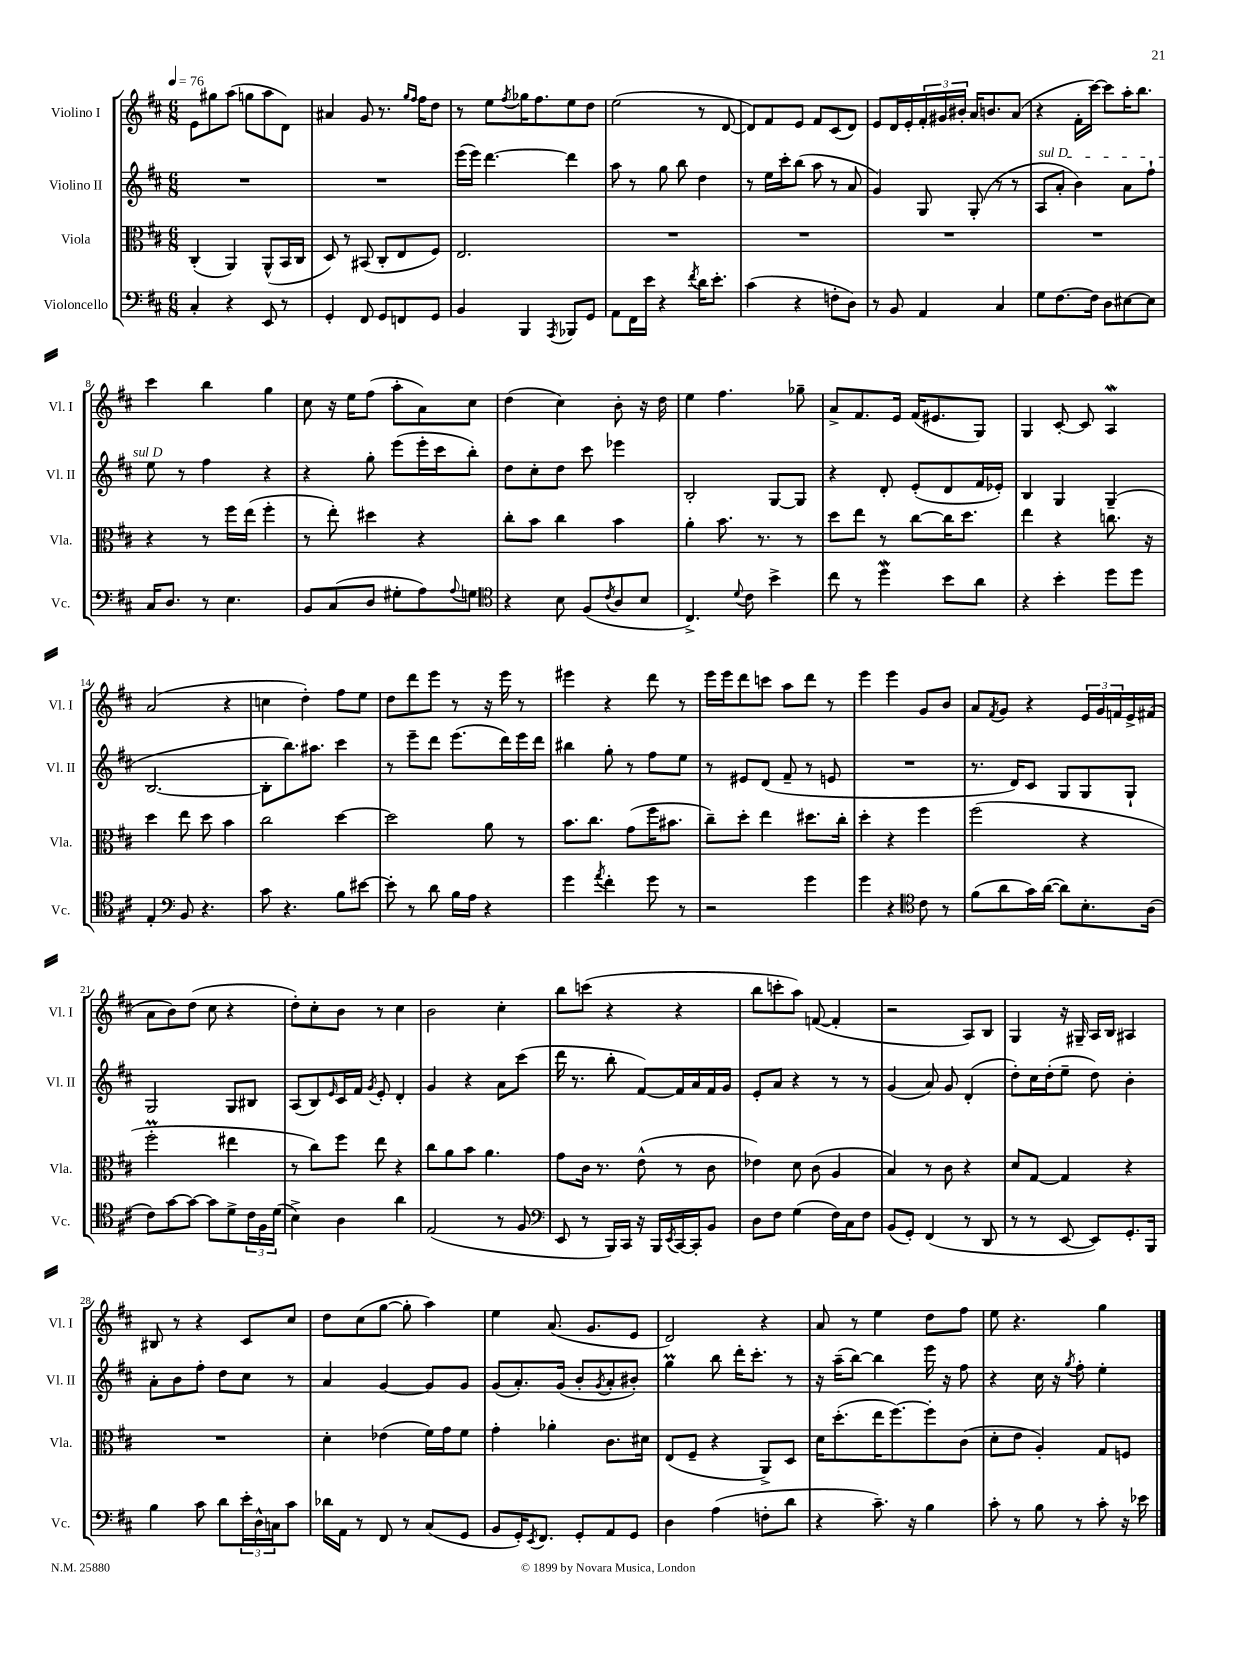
<<
\new StaffGroup <<
\new Staff = "s0" \with { instrumentName = "Violino I" shortInstrumentName = "Vl. I" } {
    \clef treble \key d \major \numericTimeSignature \time 6/8 \tempo 4 = 76
    e'8 gis''8 a''8( g''8 a''8 d'8) |
    ais'4 g'8 r8. \grace { g''16 fis''16 } fis''16 d''8 |
    r8 e''8 \acciaccatura { fis''8 } ges''16 fis''8. e''8 d''8 |
    e''2( r8 d'8~ |
    d'8) fis'8 e'8 fis'8 cis'8( d'8) |
    e'8 d'16 e'16-. \tuplet 3/2 { fis'16-. gis'16 bis'16-. } a'16 b'8. a'8( |
    r4 fis'16-. cis'''16~) cis'''8 a''16-. b''8. |
    cis'''4 b''4 g''4 |
    cis''8 r16 e''16 fis''8( a''8-. a'8) cis''8 |
    d''4( cis''4) b'8-. r16 d''16 |
    e''4 fis''4. ges''8-- |
    a'8-> fis'8. e'16 fis'16( eis'8. g8) |
    g4 cis'8~-. cis'8 a4\mordent |
    a'2( r4 |
    c''4 d''4-.) fis''8 e''8 |
    d''8 d'''8 e'''8 r8 r16 e'''16 r8 |
    eis'''4 r4 d'''8 r8 |
    e'''16 e'''16 d'''8 c'''8 a''8 d'''8 r8 |
    e'''4 e'''4 g'8 b'8 |
    a'8 \acciaccatura { fis'8 } g'8 r4 \tuplet 3/2 { e'16 g'16 f'16 } e'16-> fis'16( |
    a'8 b'8) d''8( cis''8 r4 |
    d''8-.) cis''8-. b'8 r8 cis''4 |
    b'2 cis''4-. |
    b''8 c'''8( r4 r4 |
    b''8 c'''8-. a''8) f'8~( f'4-. |
    r2 a8) b8 |
    g4 r16 gis16-- a16 b16 ais4 |
    bis8 r8 r4 cis'8 cis''8 |
    d''8 cis''8( g''8~ g''8-. a''4) |
    e''4 a'8.( g'8. e'8 |
    d'2) r4 |
    a'8 r8 e''4 d''8 fis''8 |
    e''8 r4. g''4 \bar "|." |
}
\new Staff = "s1" \with { instrumentName = "Violino II" shortInstrumentName = "Vl. II" } {
    \clef treble \key d \major \numericTimeSignature \time 6/8
    R2. |
    R2. |
    e'''16( e'''16) d'''4.~ d'''4 |
    a''8 r8 g''8 b''8 d''4 |
    r8 e''16 cis'''16-. b''8( a''8 r8 a'8 |
    g'4) g8 g8-.( r8 r8 |
    \once \override TextSpanner.bound-details.left.text = \markup { \italic "sul D" } a8\startTextSpan a'8-. b'4) a'8 fis''8-! |
    e''8\stopTextSpan r8 fis''4 r4 |
    r4 g''8-. e'''8( e'''16-. cis'''16 b''8-.) |
    d''8 cis''8-. d''8 cis'''8 ees'''4 |
    b2-. g8~ g8 |
    r4 d'8-. e'8-.( d'8 fis'16 ees'16-.) |
    b4 g4 g4--( |
    b2.~ |
    b8-. b''8.) ais''8. cis'''4 |
    r8 e'''8-- d'''8 e'''8.( d'''16) e'''16 d'''16 |
    bis''4 g''8-. r8 fis''8 e''8 |
    r8 eis'8 d'8( fis'8-- r8 e'8 |
    R2. |
    r8. d'16) cis'8 g8 g8 g8-! |
    g2 g8 bis8 |
    a8( b8) \grace { e'16 } cis'16 fis'16 \acciaccatura { g'8 } e'8-. d'4-. |
    g'4 r4 a'8 cis'''8( |
    d'''16 r8. b''8-. fis'8~) fis'16 a'16 fis'16 g'16 |
    e'8-. a'8 r4 r8 r8 |
    g'4( a'8) g'8 d'4-.( |
    d''8-.) cis''16 d''16-.( e''8-- d''8) b'4-. |
    a'8-. b'8 fis''8-. d''8 cis''8 r8 |
    a'4 g'4~ g'8 g'8 |
    g'8( a'8.-.) g'16( b'8-. \acciaccatura { g'8 } a'8-. bis'8-.) |
    g''4\prall b''8 d'''16-. cis'''8.-. r8 |
    r16 a''16--( b''8~) b''4 e'''16 r16 fis''8 |
    r4 cis''16 r16 \acciaccatura { g''8 } fis''8-. e''4-. \bar "|." |
}
\new Staff = "s2" \with { instrumentName = "Viola" shortInstrumentName = "Vla." } {
    \clef alto \key d \major \numericTimeSignature \time 6/8
    cis4-.( a,4) a,8-^( b,16 cis16 |
    d8) r8 bis,8( cis8-. e8 fis8) |
    e2. |
    R2. |
    R2. |
    R2. |
    R2. |
    r4 r8 fis''16 e''16( fis''4-. |
    r8 e''8-.) dis''4 r4 |
    cis''8-. b'8 cis''4 b'4 |
    a'4-. b'8. r8. r8 |
    d''8 e''8 r8 cis''8~ cis''16 d''8. |
    e''4 r4 c''8. r16 |
    d''4 e''8 d''8 b'4 |
    cis''2 d''4~ |
    d''2 a'8 r8 |
    b'8. cis''8. g'8( fis''16 bis'8. |
    cis''8--) d''8-. e''4 dis''8. cis''16-. |
    d''4-. r4 fis''4 |
    fis''2( r4 |
    fis''2-.\prall eis''4 |
    r8 cis''8) fis''8 e''8 r4 |
    cis''8 a'8 b'8 a'4. |
    g'8 cis'16 r8. e'8-^( r8 cis'8 |
    ees'4) d'8 cis'8( a4 |
    b4) r8 cis'8 r4 |
    d'8 g8~ g4 r4 |
    R2. |
    d'4-. ees'4( fis'16) g'16 fis'8 |
    g'4-. aes'4-. cis'8. dis'16 |
    e8( fis8-- r4 a,8->) d8 |
    d'16 d''8.-.( e''16 fis''8.~) fis''8-. cis'8( |
    d'8-. e'8 a4-.) g8 f8 \bar "|." |
}
\new Staff = "s3" \with { instrumentName = "Violoncello" shortInstrumentName = "Vc." } {
    \clef bass \key d \major \numericTimeSignature \time 6/8
    cis4-. r4 e,8 r8 |
    g,4-. fis,8 g,8 f,8 g,8 |
    b,4 b,,4 \acciaccatura { a,,8 } bes,,8 g,8 |
    a,8 fis,16 e'16 r4 \acciaccatura { fis'8 } d'16 e'8.-. |
    cis'4( r4 f8-. d8) |
    r8 b,8 a,4 cis4 |
    g8 fis8.~ fis16 d8 eis8~ eis8 |
    cis16 d8. r8 e4. |
    b,8 cis8( d8 gis8-. a8) \appoggiatura { a8 } g8 |
    \clef tenor r4 b8 fis8( \acciaccatura { cis'8 } a8 b8 |
    cis4.->) \appoggiatura { d'8 } cis'8 b'4-> |
    cis''8 r8 d''4\mordent b'8 a'8 |
    r4 b'4-. d''8 d''8 |
    e4-. \clef bass b,8 r4. |
    cis'8 r4. b8 eis'8~ |
    eis'8-. r8 d'8 b16 a16 r4 |
    g'4 \acciaccatura { a'8 } fis'4-. g'8 r8 |
    r2 g'4 |
    g'4 r4 \clef tenor cis'8 r8 |
    fis'8( a'8 g'16) a'16~( a'8) b8.-. a16( |
    cis'8) g'8~ g'8~ g'8 d'8-> \tuplet 3/2 { cis'16 fis16 d'16( } |
    b4->) a4 a'4 |
    e2( r8 fis8 |
    \clef bass e,8 r8 b,,16) cis,16 r16 b,,16 \acciaccatura { e,8 } cis,16~ cis,16-. b,8 |
    d8 fis8 g4( fis16) cis16 fis8 |
    b,8( g,8-.) fis,4( r8 d,8 |
    r8 r8 e,8~ e,8) g,8.-. b,,16 |
    b4 cis'8 d'8 \tuplet 3/2 { e'16-. d16-^ c16 } cis'8 |
    des'16 a,16 r8 fis,8 r8 cis8( g,8 |
    b,8 g,16-.) \acciaccatura { e,8 } fis,8. g,8-. a,8 g,8 |
    d4 a4( f8-. d'8 |
    r4 cis'8.--) r16 b4 |
    cis'8-. r8 b8 r8 cis'8-. r16 ees'16 \bar "|." |
}
>>
>>
